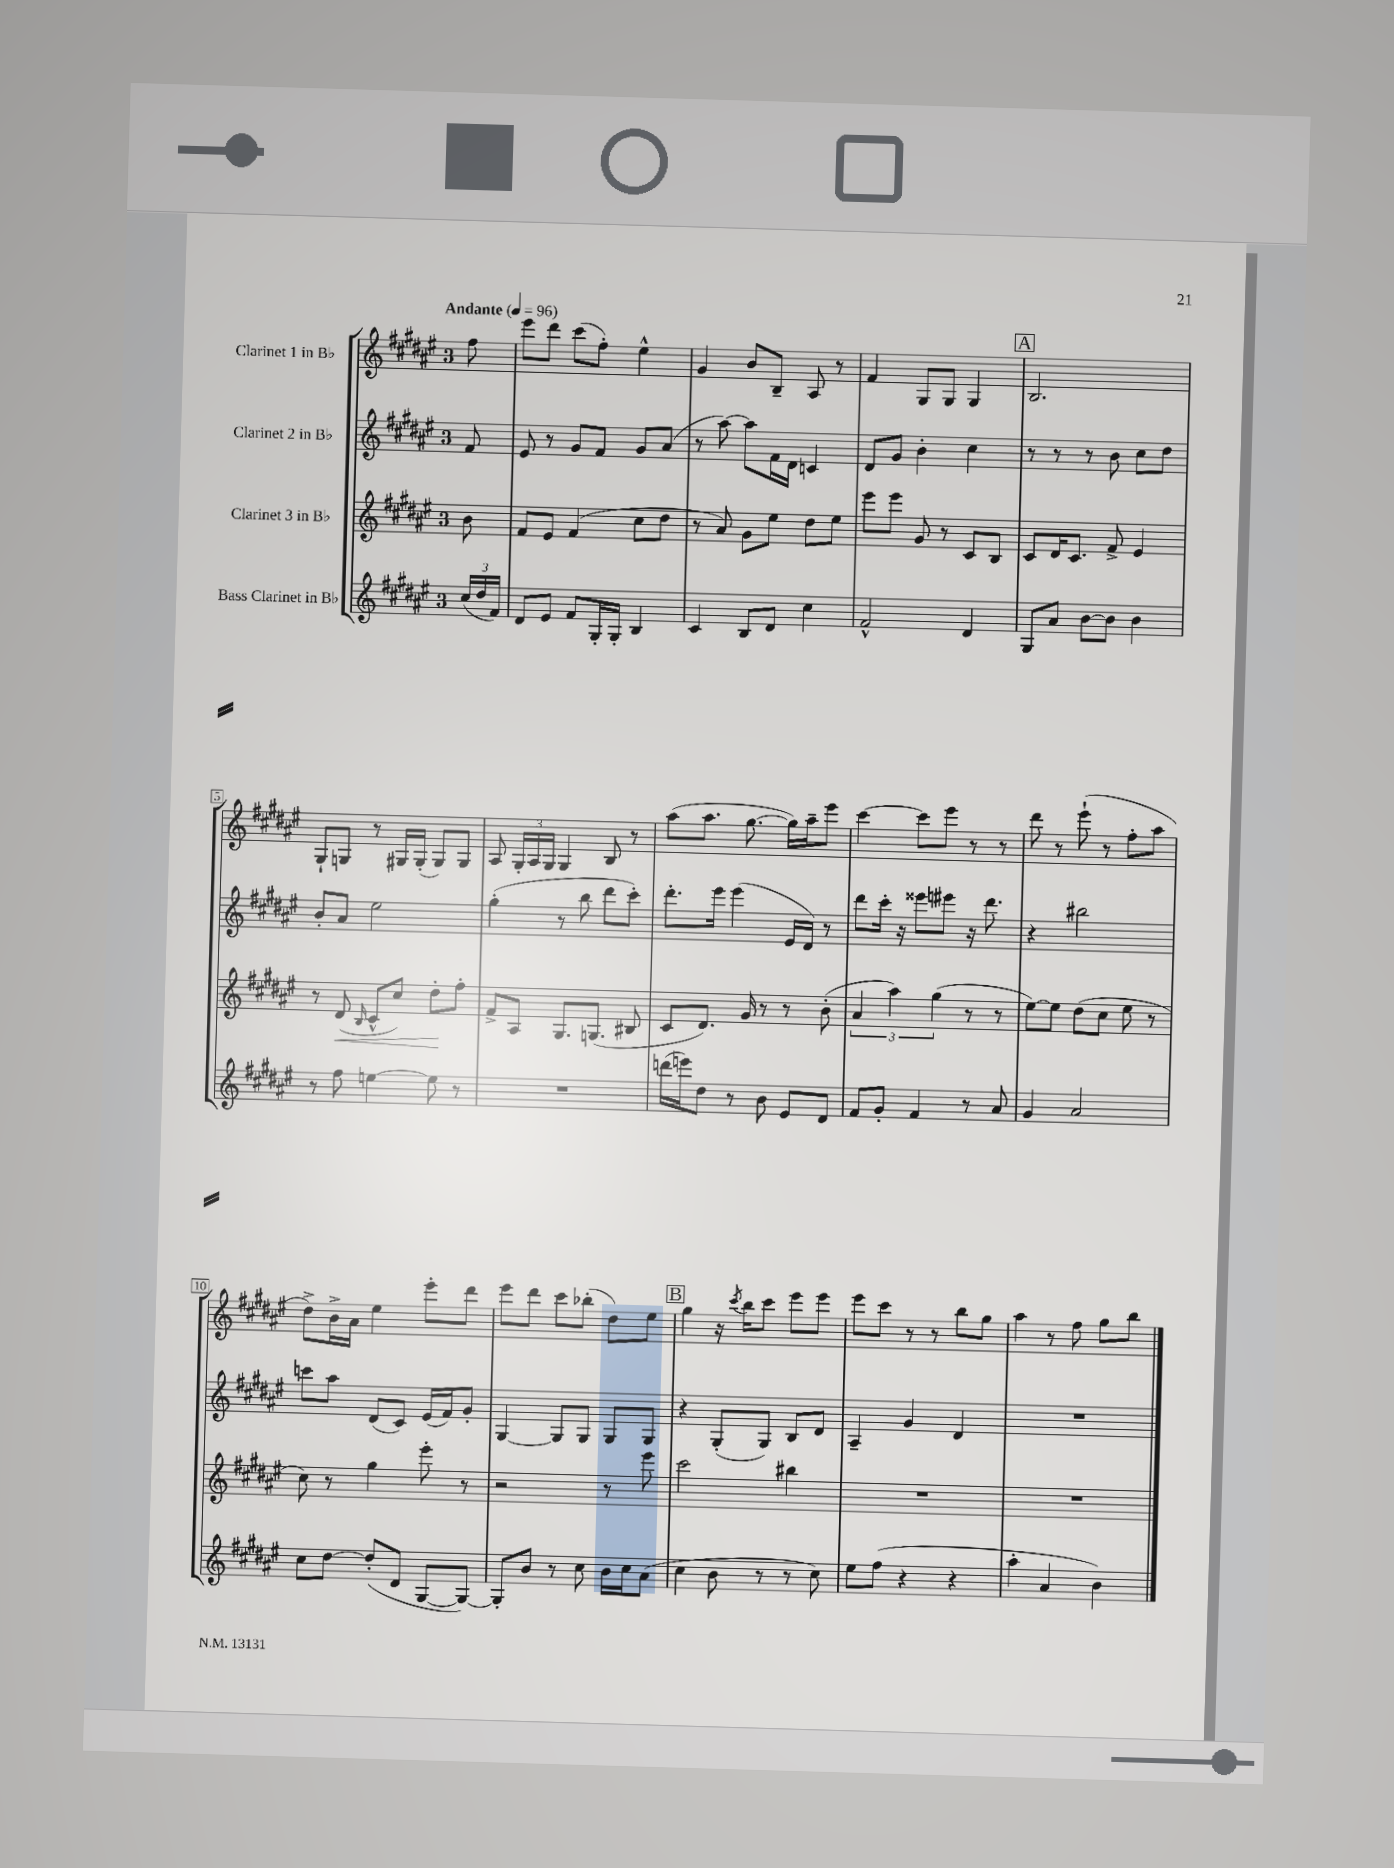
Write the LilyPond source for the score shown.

<<
\new StaffGroup <<
\new Staff = "s0" \with { instrumentName = "Clarinet 1 in Bb" } {
    \clef treble \key fis \major \once \override Staff.TimeSignature.style = #'single-digit \time 3/4 \partial 8 \tempo "Andante" 4 = 96
    \autoBeamOff fis''8 |
    eis'''8[ dis'''8] cis'''8[( fis''8]-.) eis''4-^ |
    gis'4 b'8[ b8]-- ais8 r8 |
    fis'4 gis8[ gis8] gis4 |
    \mark \markup { \box "A" } b2. |
    gis8[-! g8] r8 gis16[ gis16]-.( gis8[) gis8] |
    ais8 \tuplet 3/2 { gis16[-. ais16 gis16] } gis4 b8 r8 |
    ais''8[( ais''8.] gis''8.~ gis''16[) ais''16-- eis'''8] |
    cis'''4~ cis'''8[ eis'''8] r8 r8 |
    dis'''8 r8 eis'''8-!( r8 fis''8[-. ais''8] |
    dis''8[->) b'16-> ais'16] eis''4 eis'''8[-. dis'''8] |
    eis'''8[ dis'''8] cis'''8[ bes''8]-.( dis''8[) eis''8] |
    \mark \markup { \box "B" } gis''4 r16 \acciaccatura { cis'''8 } b''16[ cis'''8] eis'''8[ eis'''8] |
    eis'''8[ cis'''8] r8 r8 b''8[ gis''8] |
    ais''4 r8 fis''8 gis''8[ b''8] \bar "|." |
}
\new Staff = "s1" \with { instrumentName = "Clarinet 2 in Bb" } {
    \clef treble \key fis \major \once \override Staff.TimeSignature.style = #'single-digit \time 3/4 \partial 8
    \autoBeamOff fis'8 |
    eis'8 r8 gis'8[ fis'8] gis'8[ ais'8]( |
    r8 ais''8~) ais''8[ fis'16 dis'16] c'4 |
    dis'8[ gis'8] b'4-. cis''4 |
    \mark \markup { \box "A" } r8 r8 r8 b'8 cis''8[ dis''8] |
    b'8[-. ais'8] eis''2 |
    gis''4-.( r8 b''8 dis'''8[ cis'''8]-.) |
    dis'''8.[-. eis'''16] eis'''4( eis'16[ dis'16]) r8 |
    dis'''8[ cis'''16]-. r16 eisis'''8[ eis'''8] r16 dis'''8. |
    r4 bis''2 |
    c'''8[ ais''8] dis'8[( cis'8]) eis'16[( fis'16) gis'8]-. |
    gis4~ gis8[ gis8] gis8[ gis8] |
    \mark \markup { \box "B" } r4 gis8[-.( gis8]) b8[ dis'8] |
    ais4-- gis'4 dis'4 |
    R2. \bar "|." |
}
\new Staff = "s2" \with { instrumentName = "Clarinet 3 in Bb" } {
    \clef treble \key fis \major \once \override Staff.TimeSignature.style = #'single-digit \time 3/4 \partial 8
    \autoBeamOff b'8 |
    fis'8[ eis'8] fis'4( cis''8[ dis''8] |
    r8 ais'8) gis'8[ eis''8] dis''8[ eis''8] |
    eis'''8[ eis'''8] gis'8 r8 cis'8[ b8] |
    \mark \markup { \box "A" } cis'8[ dis'16 cis'8.] fis'8-> eis'4 |
    r8 dis'8\<( \grace { b16 } cis'8[-^ cis''8]) dis''8[-.\! fis''8]-. |
    fis'8[-> ais8] gis8.[ g8.]( bis8 |
    cis'8[ dis'8.]) gis'16 r8 r8 b'8-.( |
    \tuplet 3/2 { ais'4 ais''4) gis''4( } r8 r8 |
    eis''8[~) eis''8] dis''8[( cis''8] eis''8 r8 |
    cis''8) r8 gis''4 eis'''8-. r8 |
    r2 r8 eis'''8 |
    \mark \markup { \box "B" } cis'''2 bis''4 |
    R2. |
    R2. \bar "|." |
}
\new Staff = "s3" \with { instrumentName = "Bass Clarinet in Bb" } {
    \clef treble \key fis \major \once \override Staff.TimeSignature.style = #'single-digit \time 3/4 \partial 8
    \autoBeamOff \tuplet 3/2 { cis''16[( dis''16 fis'16]) } |
    dis'8[ eis'8] fis'8[ gis16-. gis16]-. b4 |
    cis'4 b8[ dis'8] cis''4 |
    fis'2-^ dis'4 |
    \mark \markup { \box "A" } gis8[ ais'8] b'8[~ b'8] b'4 |
    r8 fis''8 e''4~ e''8 r8 |
    R2. |
    d'''16[( e'''16) dis''8] r8 b'8 eis'8[ dis'8] |
    fis'8[ gis'8]-. fis'4 r8 ais'8 |
    gis'4 ais'2 |
    cis''8[ dis''8]~ dis''8[-.( dis'8] gis8[~ gis8]~) |
    gis8[-. b'8] r8 cis''8 b'16[ cis''16 ais'8]( |
    \mark \markup { \box "B" } cis''4 b'8 r8 r8 cis''8) |
    eis''8[ fis''8]( r4 r4 |
    ais''4-. ais'4 b'4) \bar "|." |
}
>>
>>
\layout { \context { \Score \override BarNumber.stencil = #(make-stencil-boxer 0.1 0.3 ly:text-interface::print) } }
